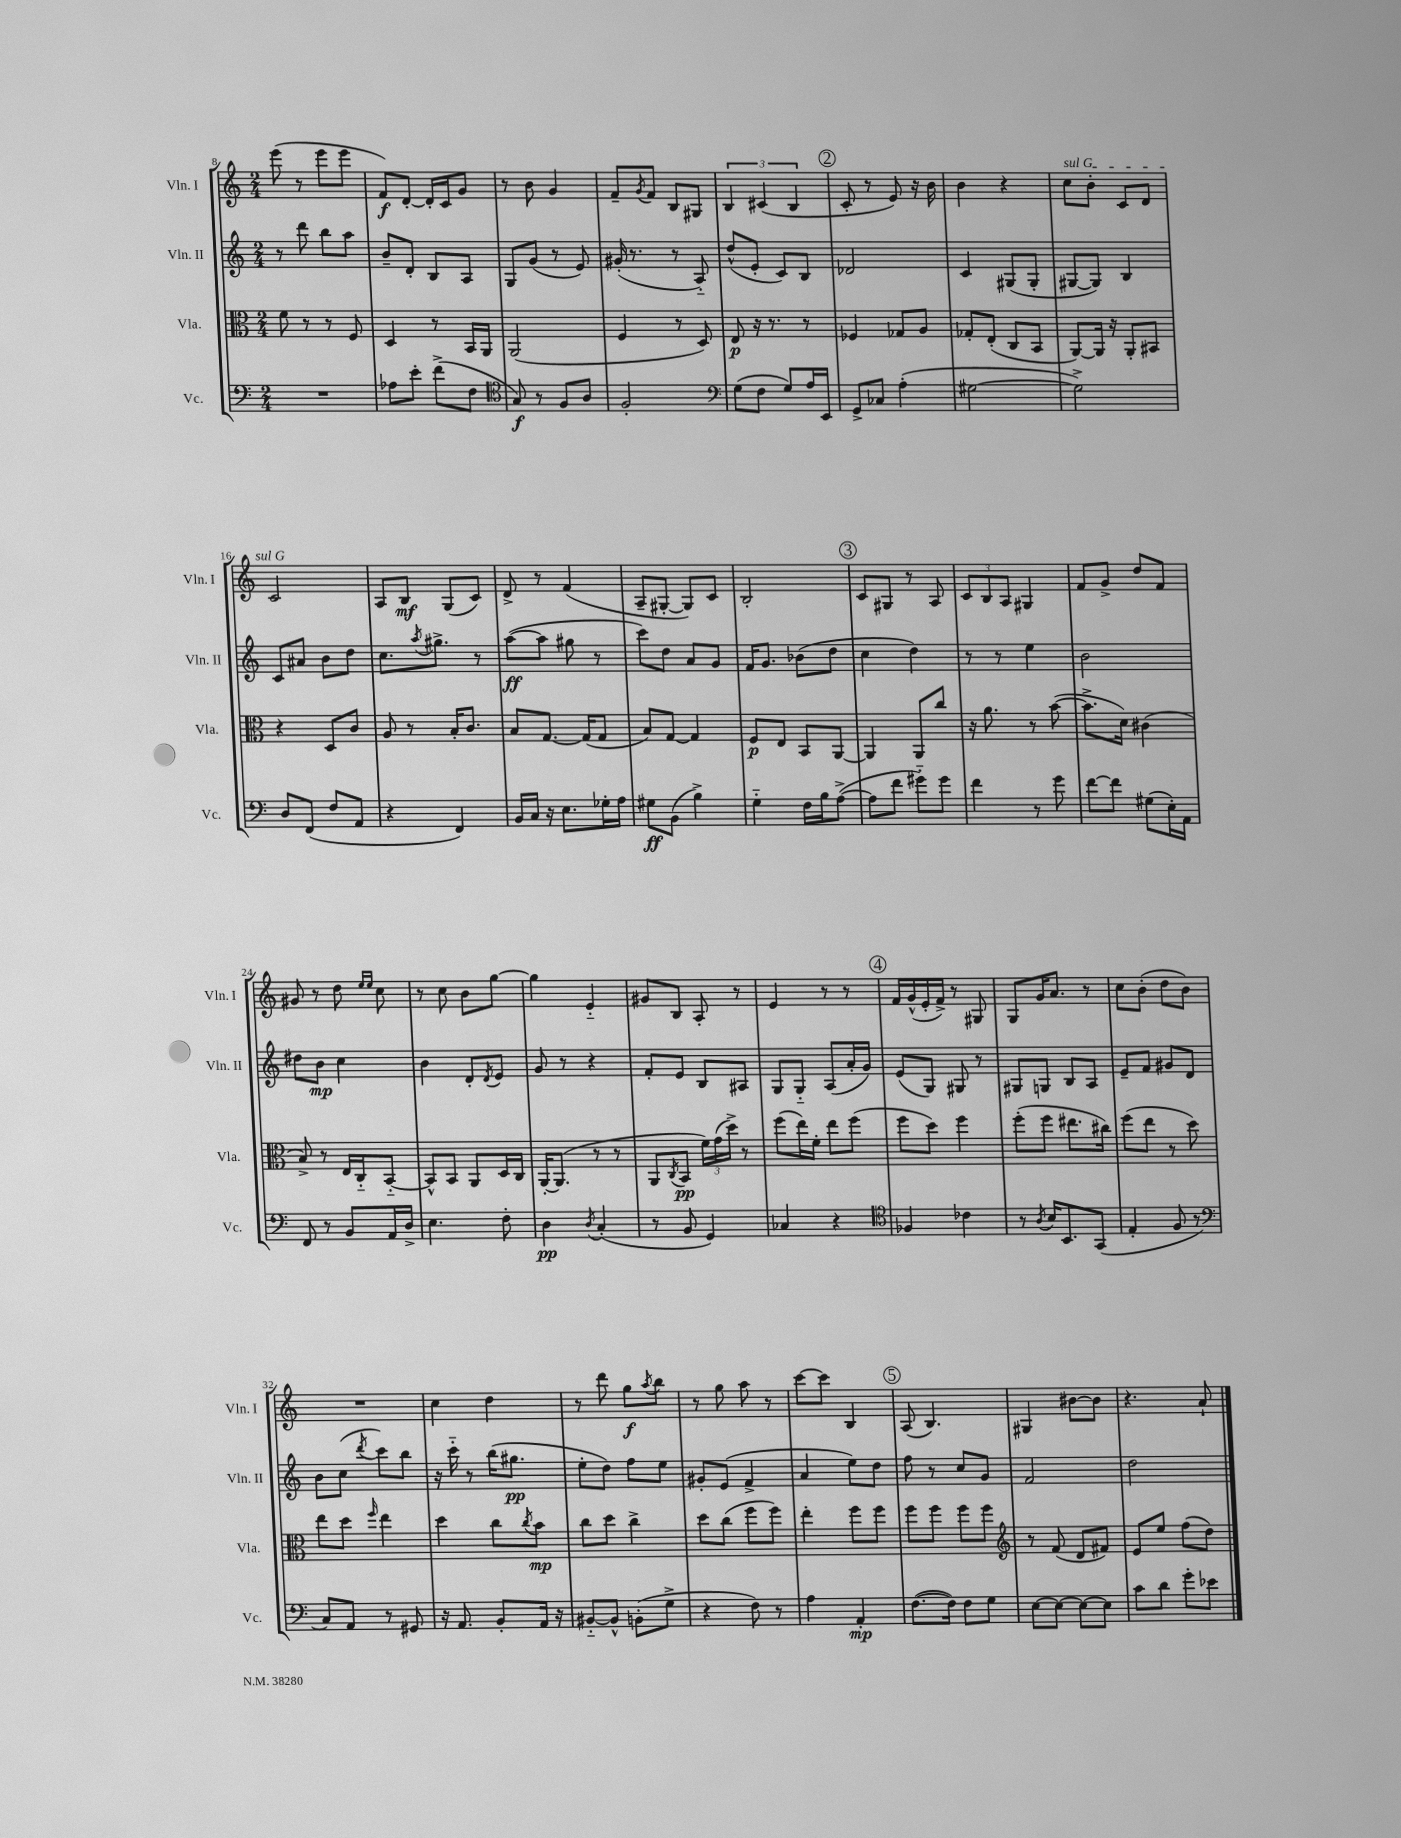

**kern	**kern	**kern	**kern
*staff4	*staff3	*staff2	*staff1
*clefF4	*clefC3	*clefG2	*clefG2
*k[]	*k[]	*k[]	*k[]
*M2/4	*M2/4	*M2/4	*M2/4
2r	8f\	8r	(8eee\
.	8r	8ddd\	8r
.	8r	8bb\L	8eee\L
.	8F/	8aa\J	8eee\J
=	=	=	=
8A-\L	4D/	8b~/L	8f/L)
8e'\J	.	8d'/J	[8d'/J
(8f^\L	8r	8B/L	16d'/]LL
.	.	.	16c/J
8F\J	16BB/LL	8A/J	8g/J
.	16AA/JJ	.	.
=	=	=	=
*clefC4	*	*	*
8G/)	(2AA/	8G/L	8r
8r	.	(8g/J	8b\
8F/L	.	8r	4g/
8A/J	.	8e/)	.
=	=	=	=
2F'/	4F/	(16g#'/	8f~/L
.	.	8.r	.
.	.	.	8qg/
.	.	.	8f/J
.	8r	8r	8B/L
.	8D/)	8A'~/)	8G#/J
=	=	=	=
*clefF4	*	*	*
(8G\L	8E/	(8dd^^/L	6B/
8F\J	16r	8e'/J	.
.	.	.	(6c#/
.	8.r	.	.
8G/L)	.	8c/L)	.
.	.	.	6B/
16A/L	8r	8B/J	.
16EE/JJ	.	.	.
=	=	=	=
8GG^/L	4F-/	2d-/	8c'/
8C-/J	.	.	8r
(4A'\	8G-/L	.	8e/)
.	8A/J	.	16r
.	.	.	16b\
=	=	=	=
[2G#\	8G-'/L	4c/	4b\
.	(8E'/J	.	.
.	8C/L	(8G#/L	4r
.	8BB/J	8G#'/J	.
=	=	=	=
2G#^\])	[8AA/L)	[8G#/L	8cc\L
.	16AA/]Jk	8G#/]J)	8b'\J
.	16r	.	.
.	8AA'/L	4B/	8c/L
.	8BB#/J	.	8d/J
=	=	=	=
8D/L	4r	8c/L	2c/
(8FF/J	.	8a#/J	.
8F/L	8D/L	8b\L	.
8AA/J	8c/J	8dd\J	.
=	=	=	=
4r	8A/	8.cc\L	8A/L
.	8r	.	8B/J
.	.	8qaa/	.
.	.	8.gg#^\J	.
4FF/)	16B'/LK	.	(8G/L
.	8.c/J	.	.
.	.	8r	8c/J)
=	=	=	=
16BB/LL	8B/L	([8aa\L	8d^/
16C/JJ	.	.	.
16r	[8.G/J	8aa\]J	8r
8.E\L	.	.	.
.	.	8gg#\	(4f/
.	(16G/]LK	.	.
16G-'\L	8G/J	8r	.
16A\JJ	.	.	.
=	=	=	=
8G#\L	8B/L)	8ccc\L)	8A~/L
(8BB\J	[8G/J	8dd\J	[8G#'/J
4B^\)	4G/]	8a/L	8G#/]L)
.	.	8g/J	8c/J
=	=	=	=
4G'~\	8F/L	16f/LK	2B'/
.	.	8.g/J	.
.	8E/J	.	.
16F\LL	8BB/L	(8b-\L	.
16B\J	.	.	.
([8A^\J	[8AA/J	8dd\J	.
=	=	=	=
8A\]L	4AA/]	4cc\	8c/L
8f\J	.	.	8G#/J
8g#'~\L)	8AA/L	4dd\)	8r
8g#\J	8cc/J	.	8A/
=	=	=	=
4f\	16r	8r	12c/L
.	8.a\	.	.
.	.	.	12B/
.	.	8r	.
.	.	.	12A/J
8r	8r	4ee\	4G#/
8g\	([8b\	.	.
=	=	=	=
[8f\L	8.b^\]L	2b\	8f/L
8f\]J	.	.	8g^/J
.	16d\Jk)	.	.
(8G#\L	(4c#\	.	8dd/L
16E'\L)	.	.	8f/J
16AA\JJ	.	.	.
=	=	=	=
8FF/	8B^/)	8dd#\L	8g#/
8r	8r	8b\J	8r
8BB/L	16E/LL	4cc\	8dd\
.	16C'~/J	.	.
.	.	.	16qqee/LL
.	.	.	16qqee/JJ
16AA/L	[8BB'~/J	.	8cc\
16D^/JJ	.	.	.
=	=	=	=
4.E\	8BB^^/]L	4b\	8r
.	8BB/J	.	8cc\
.	8AA/L	8d'/L	8b\L
.	.	8qd/	.
8F'\	16D/L	8e/J	[8gg\J
.	16C/JJ	.	.
=	=	=	=
4D\	[16AA'/LK	8g/	4gg\]
.	(8.AA/]J	.	.
.	.	8r	.
8qD/	.	.	.
(4C'/	8r	4r	4e'~/
.	8r	.	.
=	=	=	=
8r	8AA/L	8f'/L	8g#/L
.	8qC/	.	.
8BB/	8BB/J	8e/J	8B/J
4GG/)	24f\LL)	8B/L	8A'/
.	(24g\	.	.
.	24dd^\JJ)	.	.
.	8r	8A#/J	8r
=	=	=	=
4C-/	(8ff\L	8G/L	4e/
.	16ee\L)	8G'~/J	.
.	16f'\JJ	.	.
4r	8ee\L	(8A/L	8r
.	(8ff\J	16a'/L	8r
.	.	16g/JJ)	.
=	=	=	=
*clefC4	*	*	*
4F-/	8ff\L	(8e/L	16f/LL
.	.	.	(16g^^/
.	8dd\J)	8G/J)	16e'/
.	.	.	16f^/JJ)
4c-\	4ff\	8G#/	8r
.	.	8r	8G#/
=	=	=	=
8r	(8ff'\L	8G#/L	8G/L
8qA/	.	.	.
16B/LK	8ff\J	8G/J	16g/K
8.BB/	.	.	8.a/J
.	8.ee#\L	8B/L	.
(8GG/J	.	8A/J	8r
.	16cc#\Jk)	.	.
=	=	=	=
4E'/	(8ff\L	8e~/L	8cc\L
.	8ee\J	8f/J	(8b'\J
8F/	8r	8g#/L	8dd\L
8r	8dd\)	8d/J	8b\J)
=	=	=	=
*clefF4	*	*	*
8C/L)	8ee\L	8b\L	2r
8AA/J	8dd\J	(8cc\J	.
.	16qqff/	8qddd/	.
8r	4ee\	8ccc\L)	.
8GG#/	.	8bb\J	.
=	=	=	=
16r	4dd\	16r	4cc\
8.AA/	.	16ccc'~\	.
.	.	8r	.
8BB'/L	8cc\L	(16bb\LK	4dd\
.	.	8.gg#\J	.
.	8qcc/	.	.
16AA/Jk	8b\J	.	.
16r	.	.	.
=	=	=	=
[8BB#'~/L	8cc\L	8ee'\L	8r
8BB#^^/]J	8dd\J	8dd\J)	8ddd\
(8BB'\L	4cc^\	8ff\L	8gg\L
.	.	.	8qaa/
8G^\J	.	8ee\J	8bb\J
=	=	=	=
4r	8dd\L	8g#'/L	8r
.	(8cc\J	(8e/J	8gg\
8F\)	8ff\L	4f^/	8aa\
8r	8ff\J)	.	8r
=	=	=	=
4A\	4ee'\	4a/	[8ccc\L
.	.	.	8ccc\]J
4AA'/	8ff\L	8ee\L)	4B/
.	8ff\J	8dd\J	.
=	=	=	=
([8.F\L	8ff\L	8ff\	(8A/
.	8ff\J	8r	4.B/)
16F\]Jk)	.	.	.
8F\L	8ff\L	8cc/L	.
8G\J	8ff\J	8g/J	.
=	=	=	=
*	*clefG2	*	*
[8E\L	8r	2f/	4G#/
8E\_J	(8f/	.	.
8E\_L	8d/L	.	[8b#\L
8E\]J	8f#/J)	.	8b#\]J
=	=	=	=
8c\L	8e/L	2dd\	4.r
8d\J	8ee/J	.	.
8g'\L	(8ff\L	.	.
8e-\J	8dd\J)	.	8a`/
==	==	==	==
*-	*-	*-	*-
